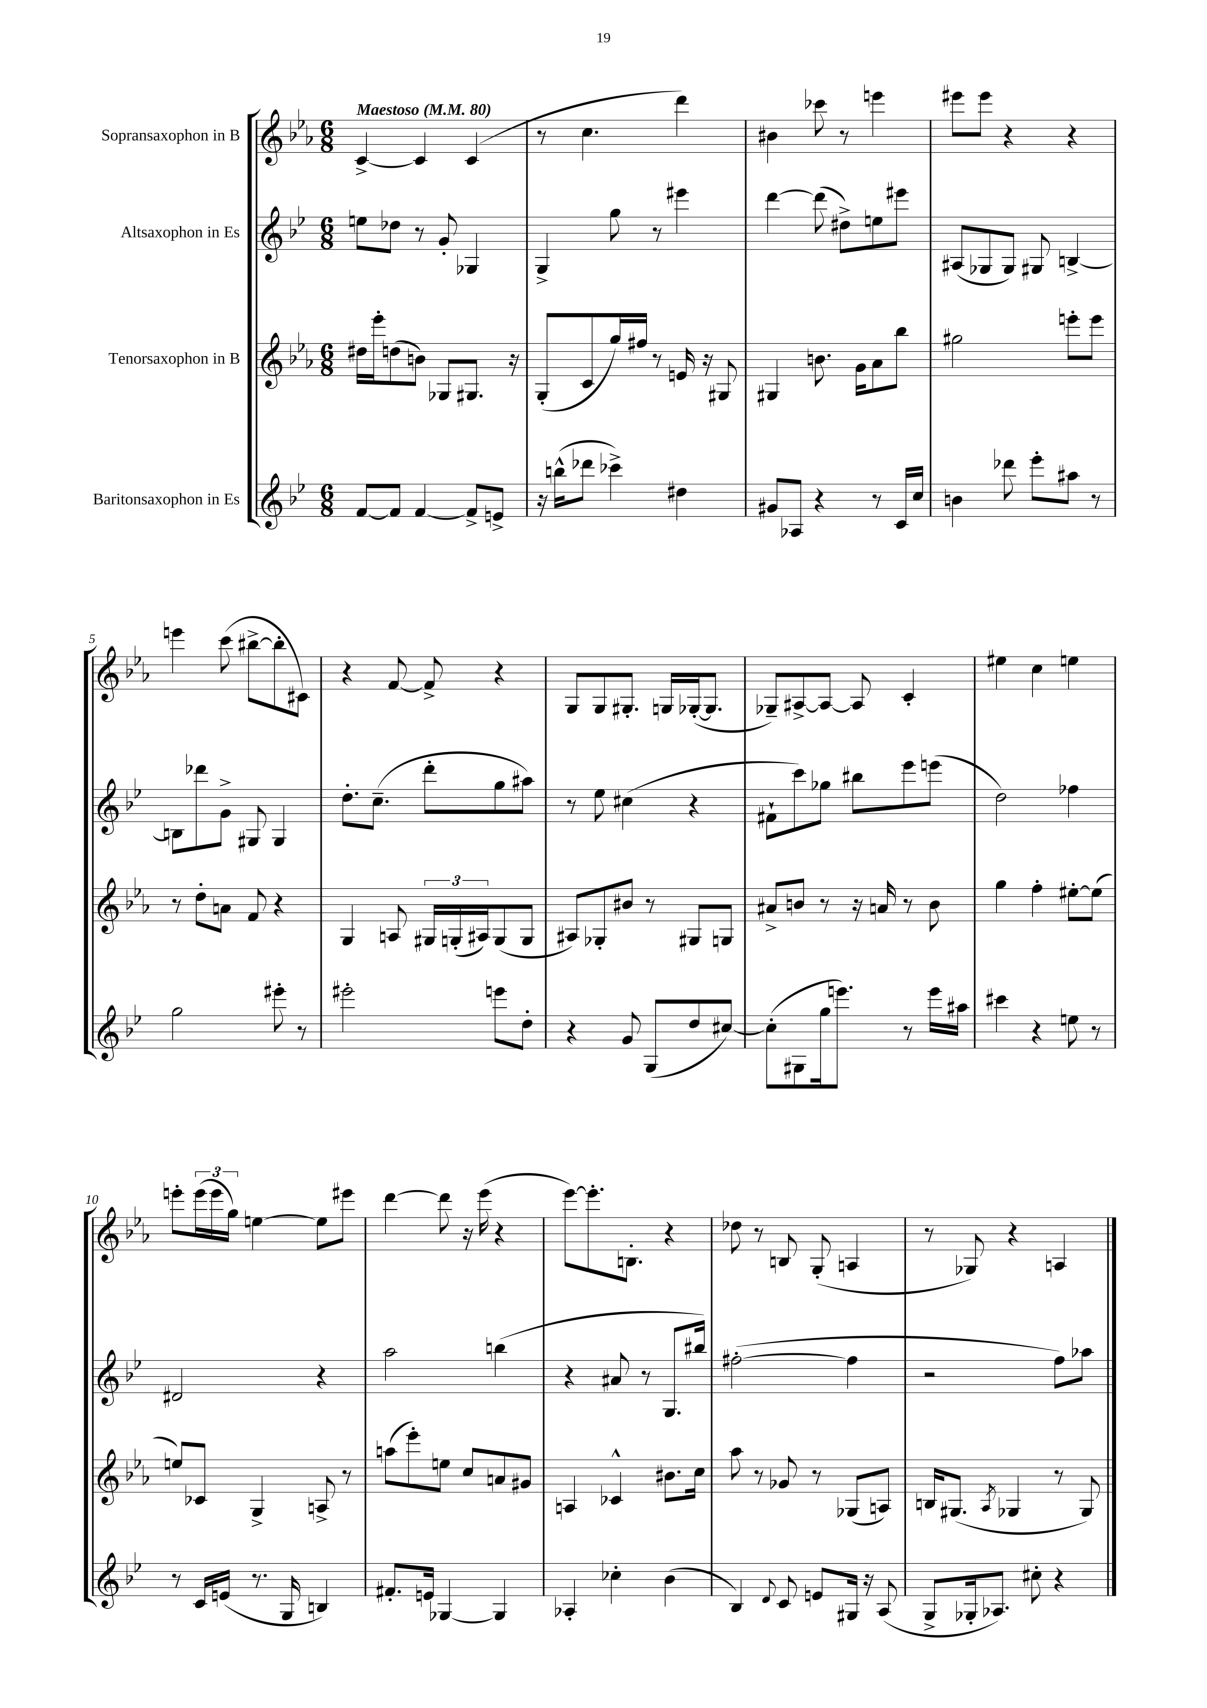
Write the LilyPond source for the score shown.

<<
\new StaffGroup <<
\new Staff = "s0" \with { instrumentName = "Sopransaxophon in B" } {
    \clef treble \key ees \major \numericTimeSignature \time 6/8 \tempo "Maestoso" 4 = 80
    c'4~-> c'4 c'4( |
    r8 c''4. d'''4) |
    bis'4 ces'''8 r8 e'''4 |
    eis'''8 eis'''8 r4 r4 |
    e'''4 c'''8( bis''8~-> bis''8-. cis'8) |
    r4 f'8~ f'8-> r4 |
    g8 g8 gis8.-. g16 ges16~-.( ges8. |
    ges8--) ais8~-> ais8~ ais8 c'4-. |
    eis''4 c''4 e''4 |
    e'''8-. \tuplet 3/2 { e'''16( e'''16 g''16) } e''4~ e''8 eis'''8 |
    d'''4~ d'''8 r16 ees'''16( r4 |
    ees'''8~) ees'''8.-. b8.-. r4 |
    des''8 r8 b8 g8-.( a4 |
    r8 ges8) r4 a4 \bar "|." |
}
\new Staff = "s1" \with { instrumentName = "Altsaxophon in Es" } {
    \clef treble \key bes \major \numericTimeSignature \time 6/8
    e''8 des''8 r8 g'8-. ges4 |
    g4-> g''8 r8 eis'''4 |
    d'''4~ d'''8( dis''8->) e''8 eis'''8 |
    ais8( ges8 ges8) gis8 b4~-> |
    b8 des'''8 g'8-> gis8 gis4 |
    d''8.-. c''8.--( d'''8-. g''8 ais''8) |
    r8 ees''8 cis''4( r4 |
    fis'8-! c'''8) ges''8 bis''8 ees'''8 e'''8( |
    d''2) fes''4 |
    dis'2 r4 |
    a''2 b''4( |
    r4 ais'8 r8 g8. bis''16) |
    fis''2~-.( fis''4 |
    r2 f''8) aes''8 \bar "|." |
}
\new Staff = "s2" \with { instrumentName = "Tenorsaxophon in B" } {
    \clef treble \key ees \major \numericTimeSignature \time 6/8
    dis''16 ees'''16-. d''8( b'8) ges8 gis8. r16 |
    g8-.( c'8 g''16) fis''16 r8 e'16 r16 gis8 |
    gis4 b'8. g'16 aes'8 bes''8 |
    gis''2 e'''8-. e'''8 |
    r8 d''8-. a'8 f'8 r4 |
    g4 a8 \tuplet 3/2 { gis16 g16-.( ais16) } g8( g8 |
    ais8) ges8-. bis'8 r8 gis8 g8 |
    ais'8-> b'8 r8 r16 a'16 r8 b'8 |
    g''4 f''4-. eis''8~-. eis''8( |
    e''8) ces'8 g4-> a8-> r8 |
    a''8( ees'''8-.) e''8 c''8 a'8 gis'8 |
    a4 ces'4-^ bis'8. c''16 |
    aes''8 r8 ges'8 r8 ges8( a8) |
    b16 gis8.( \acciaccatura { aes8 } ges4 r8 ges8) \bar "|." |
}
\new Staff = "s3" \with { instrumentName = "Baritonsaxophon in Es" } {
    \clef treble \key bes \major \numericTimeSignature \time 6/8
    f'8~ f'8 f'4~ f'8-> e'8-> |
    r16 b''16-^( des'''8 ces'''4->) dis''4 |
    gis'8 aes8 r4 r8 c'16 c''16 |
    b'4 des'''8 ees'''8-. ais''8 r8 |
    g''2 eis'''8-. r8 |
    eis'''2-. e'''8 d''8-. |
    r4 g'8 g8( d''8 cis''8~) |
    cis''8-.( gis8 g''16 e'''8.) r8 e'''16 ais''16 |
    cis'''4 r4 e''8 r8 |
    r8 c'16 e'16( r8. g16 b4) |
    fis'8.-. e'16 ges4~ ges4 |
    aes4-. ces''4-. bes'4( |
    bes4) \appoggiatura { d'8 } c'8 e'8 gis16 r16 a8( |
    g8-> ges16-. aes8.) cis''8-. r4 \bar "|." |
}
>>
>>
